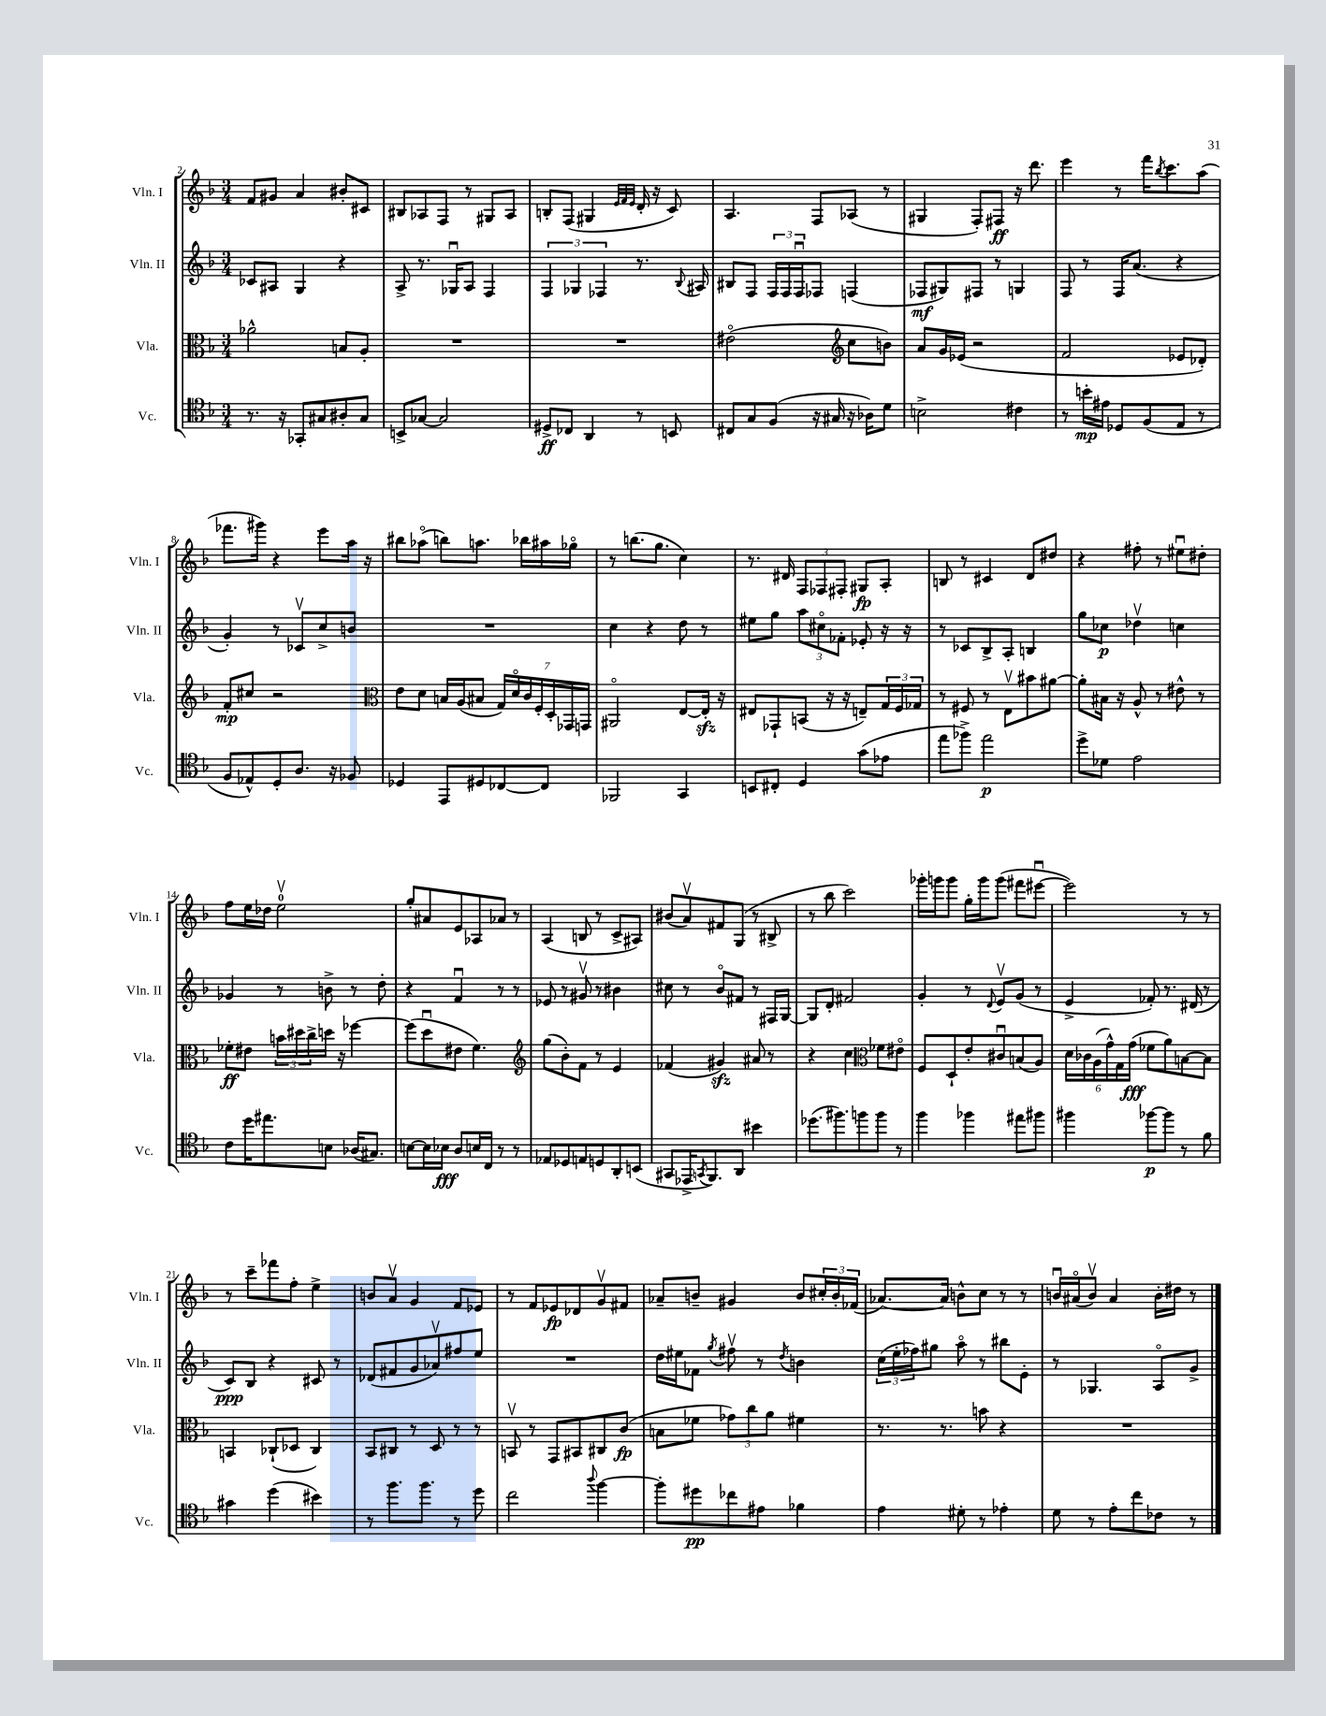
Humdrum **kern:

**kern	**kern	**kern	**kern
*staff4	*staff3	*staff2	*staff1
*clefC4	*clefC3	*clefG2	*clefG2
*k[b-]	*k[b-]	*k[b-]	*k[b-]
*M3/4	*M3/4	*M3/4	*M3/4
8.r	2a-^^	8c-	8f
.	.	8A#	8g#
16r	.	.	.
8GG-'	.	4G	4a
8G#	.	.	.
8A#'	8B	4r	8b#'
8G#	8A'	.	8c#
=	=	=	=
8BB^	2.r	8A^	8B#
[8G-	.	8.r	8A-
2G-]	.	.	8F
.	.	16G-u	.
.	.	8A	8r
.	.	4F	8G#
.	.	.	8A-
=	=	=	=
8D#^	2.r	6F	8B'
8C-	.	.	(8F
.	.	6G-	.
4AA	.	.	4G#
.	.	6F-	.
.	.	.	32qqe
.	.	.	32qqf
.	.	.	32qqe
8r	.	8.r	16d'
.	.	.	16r
8BB	.	.	8c)
.	.	8qqB-	.
.	.	16A#	.
=	=	=	=
8C#	(2e#o	8B#	4.A
8G	.	8F	.
(8F	.	24F	.
.	.	24F	.
.	.	24Fu	.
16r	.	8F-	8F
16G#	.	.	.
*	*clefG2	*	*
16r	8cc	(4F	(8A-
16A-)	.	.	.
8d	8b)	.	8r
=	=	=	=
2B^	8a	8F-	4G#
.	16g	8G#)	.
.	(16e-	.	.
.	2r	8F#	8F')
.	.	8r	8F#
4c#	.	4G	16r
.	.	.	8.ddd
=	=	=	=
8r	2f	8F	4eee
16b'	.	8r	.
16e#	.	.	.
8D-	.	16F	8r
.	.	(8.a	.
(8F	.	.	16fff
.	.	.	8qbb-
.	.	.	8.ccc
8E	8e-	4r	.
8r	8d-')	.	(8aa
=	=	=	=
8F	8f'	4g')	8.fff-
8E-^^)	8cc#	.	.
.	.	.	16ggg#)
8D'	2r	8r	4r
8.A	.	8c-v	.
.	.	8cc^	8eee
16r	.	.	.
8F-	.	8b	16aa
.	.	.	16r
=	=	=	=
*	*clefC3	*	*
4D-	8e	2.r	8bb#
.	8d	.	(8aa-o
8EE	16B	.	8bb)
.	(16A	.	.
8D#	8B#	.	8.aa
[8C-	28G)	.	.
.	28do	.	.
.	.	.	16bb-
.	28c	.	.
.	28F'	.	.
8C-]	.	.	16aa#
.	28D'	.	.
.	28GG-	.	.
.	.	.	16gg-o
.	28GG	.	.
=	=	=	=
2FF-	2AA#o	4cc	8r
.	.	.	(8.bb
.	.	4r	.
.	.	.	8.gg
4GG	[8E	8dd	4cc)
.	16E']	8r	.
.	16r	.	.
=	=	=	=
8BB	8E#	8ee#	8.r
8C#'	8GG-`	8gg	.
.	.	.	16d#
4D	(8BB	12aa	12F
.	.	12cc#o	12F-
.	16r	.	.
.	.	12f-'	12F#'
.	16r	.	.
(8g	8E~)	8e-'	8G#
8e-	24G	16r	8A'
.	24F	.	.
.	.	16r	.
.	24G-	.	.
=	=	=	=
8ee	8r	8r	8B
8ff-^)	8F#	8c-	8r
2ee	8r	8B-^	4c#
.	8Ev	8A'	.
.	8b#	4B	8d
.	[8a#	.	8dd#
=	=	=	=
8dd^	8a#']	8gg	4r
8d-	16B#	8cc-	.
.	16r	.	.
2e	8A^^	4dd-v	8ff#'
.	8r	.	8r
.	8e#^^	4cc	8ee#u
.	8r	.	8dd#'
=	=	=	=
8c	8f-'	4g-	8ff
16dd	8e#	.	16ee
8.ee#	.	.	16dd-
.	24b	8r	2eev
.	24dd#	.	.
.	24cc^	.	.
8B	16dd	8b^	.
.	16r	.	.
(16A-	[4ff-	8r	.
8.G#)	.	.	.
.	.	8dd'	.
=	=	=	=
[8B	(8ff-]	4r	8gg'
16B]	8ddu	.	8a#
16B-	.	.	.
8A	8e#	4fu	8e
16B	4.f)	.	8A-
16C	.	.	.
8r	.	8r	8a-
8r	.	8r	8r
=	=	=	=
*	*clefG2	*	*
8E-	(8gg	8e-	(4A
8D-	8b-')	8r	.
8E	8f	8g#v	8B
8D	8r	8r	8r
8AA'	4e	4b#	8c^
(8BB	.	.	8A#)
=	=	=	=
8GG#	(4f-	8cc#	(8b#
16EE-^	.	8r	8av)
8qGG	.	.	.
8.FF)	.	.	.
.	4g#)	8b-o	8f#
8AA	.	8f#	(8G
4b#	8a#	8r	8r
.	8r	16F#	8B#^
.	.	[16G	.
=	=	=	=
(8.dd-	4r	8G]	8r
.	.	8d'	8bb-
8.ff#)	.	.	.
.	4cc	2f#	2ccc)
8ff	.	.	.
*	*clefC3	*	*
8ff	8f-	.	.
8r	8e#o	.	.
=	=	=	=
4ff	8F	4g'	16ggg-'
.	.	.	16ggg
.	8D`	.	8ggg
4ff-	8e'	8r	16gg'
.	.	.	16ggg
.	.	8qqd	.
.	8c#u	8ev	(8ggg
8ee#	(8B	(8g	8fff#
8ff#	8A)	8r	[8eee#u
=	=	=	=
4ff#	24d	4e^	2eee#])
.	24c-	.	.
.	(24A	.	.
.	24g^^)	.	.
.	24G	.	.
.	(24g	.	.
[8ff-	8f-	8f-')	.
8ff-]	8a)	8.r	.
8r	[8B	.	8r
.	.	(16d#	.
8f	8B]	8r	8r
=	=	=	=
4g#	4BB	8c)	8r
.	.	8B-	8ccc~
(4dd	(8C-`	4r	8fff-
.	8D-	.	8ff'
4b#)	4C-)	8c#	4ee^
.	.	8r	.
=	=	=	=
8r	8BB-	(8d-	8b
8.ff	8C#	8f#	8av
.	8r	8g	4g
8.ff	.	.	.
.	8D	8a-v)	.
8r	8r	8ff#	8f
8dd	8r	8ee	8e-
=	=	=	=
2cc	8BBv	2.r	8r
.	8r	.	8f
.	8GG	.	8e-
.	8BB#	.	8d-
8qqaa	.	.	.
[4ff	8C#	.	8gv
.	(8c	.	8f#
=	=	=	=
8ff']	8B	16dd	8a-~
.	.	16ee#	.
8dd#	8f-	8f-	8b~
.	.	8qgg	.
8cc-	12g-)	8ff#v	4g#
.	12cc	.	.
8e#	.	8r	.
.	12a	.	.
.	.	8qdd	.
4f-	4f#	4b	8b
.	.	.	24cc#'
.	.	.	24b'
.	.	.	(24f-
=	=	=	=
4e	8.r	(24cc	[8.a-)
.	.	24ee'	.
.	.	24ff-)	.
.	.	8gg#	.
.	8.r	.	16a-]
8d#'	.	8aao	8b^^
8r	8b	8r	8cc
4e-'	4r	8bb#	8r
.	.	8e'	8r
=	=	=	=
8d	2.r	8r	16bu
.	.	.	(16a#o
8r	.	4.G-	8bv)
8e'	.	.	4a#
8cc	.	.	.
8c-	.	8Ao	16b'
.	.	.	16dd#
8r	.	8g^	8r
==	==	==	==
*-	*-	*-	*-
